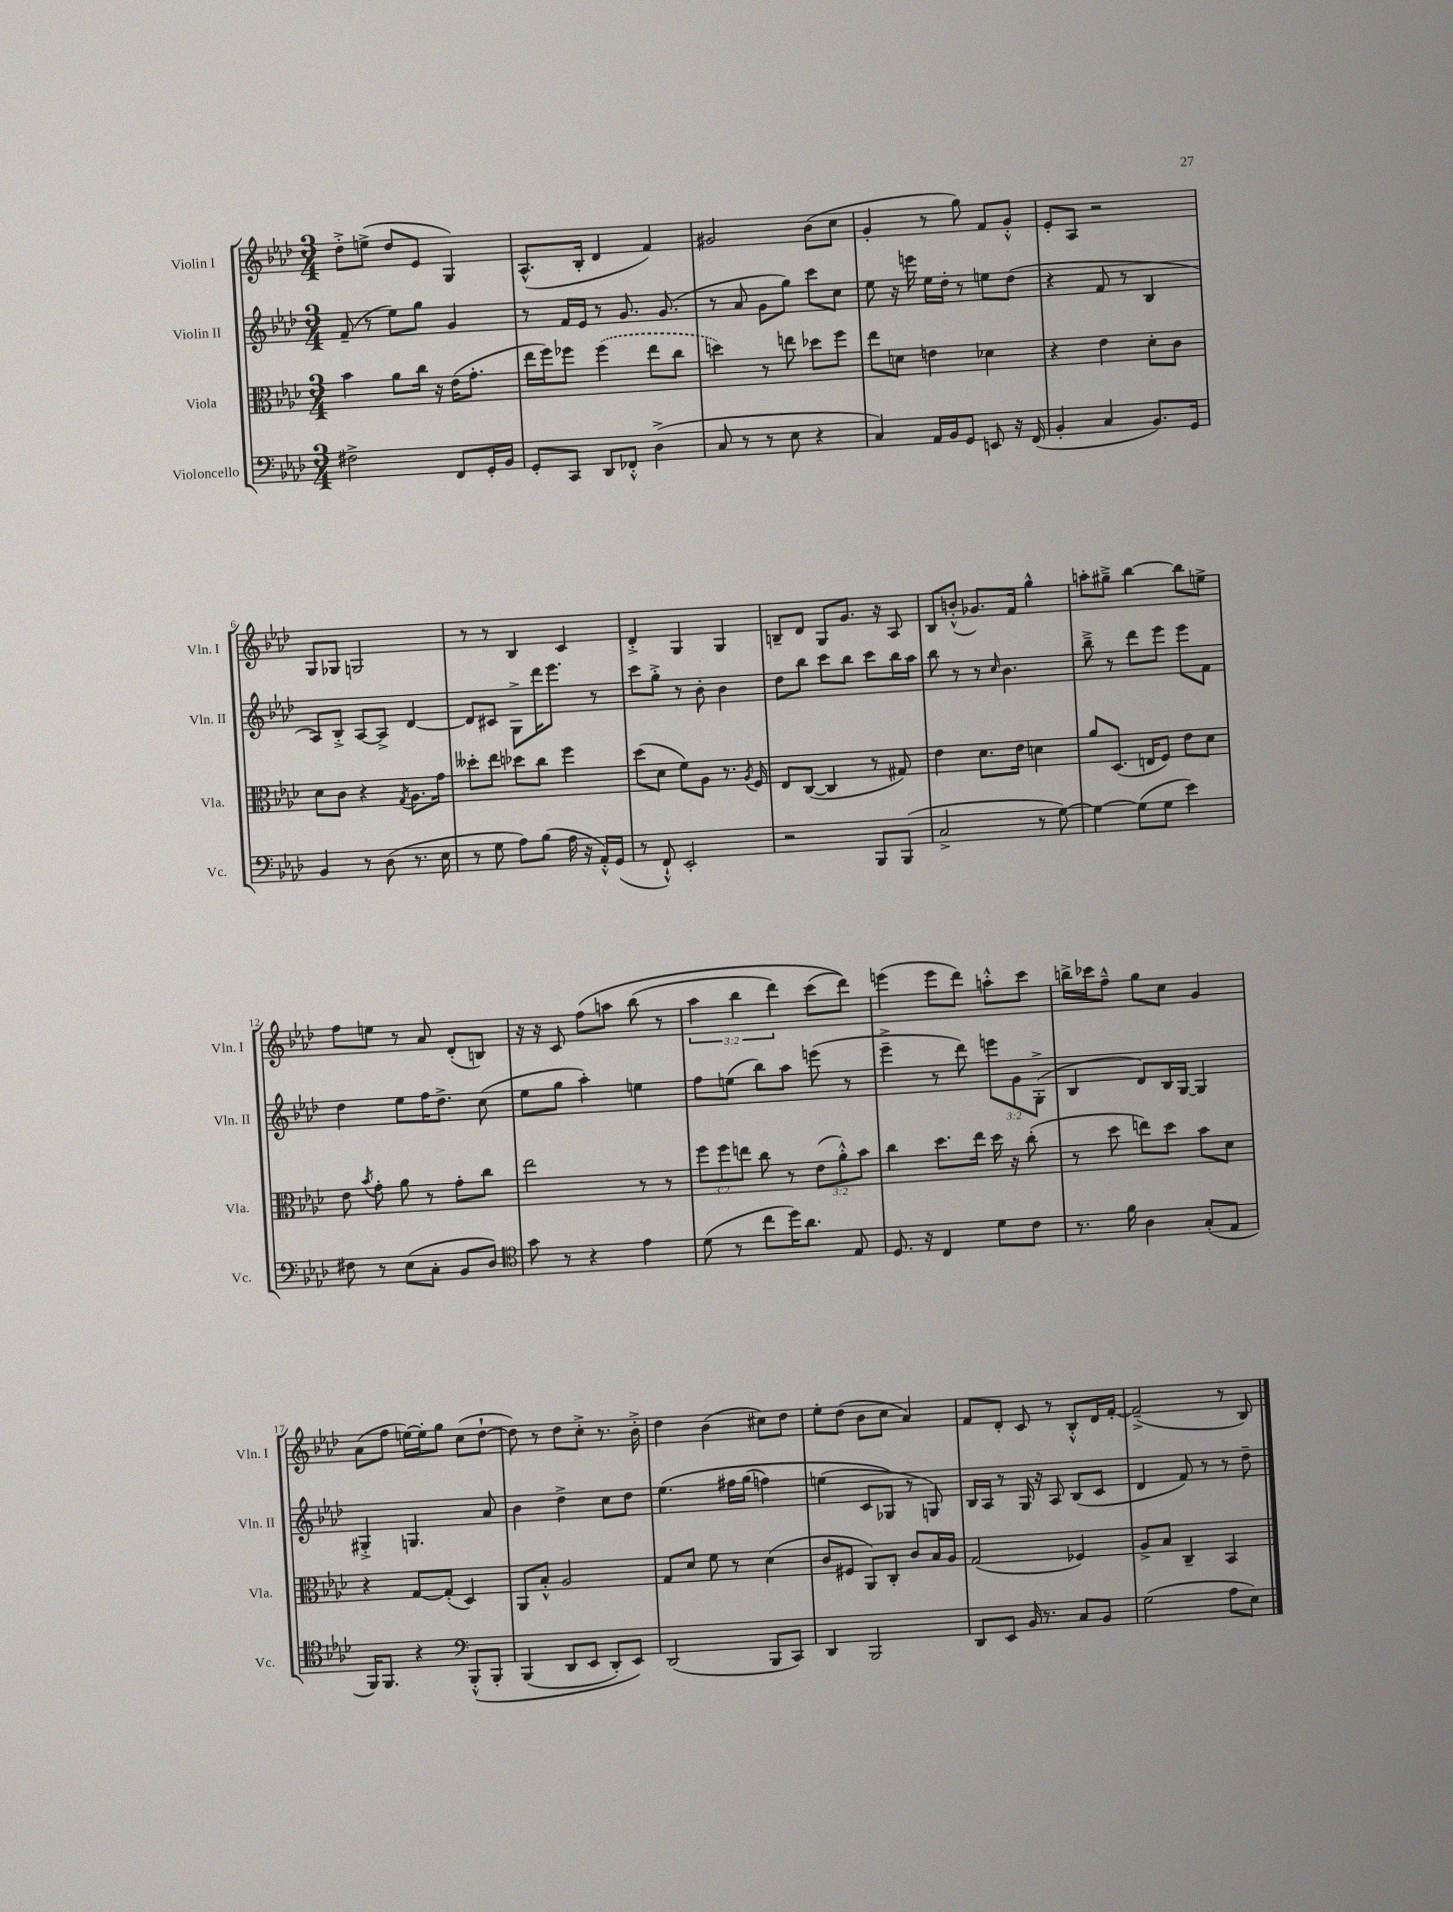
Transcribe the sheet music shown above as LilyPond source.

<<
\new StaffGroup <<
\new Staff = "s0" \with { instrumentName = "Violin I" shortInstrumentName = "Vln. I" } {
    \clef treble \key aes \major \numericTimeSignature \time 3/4 \override Staff.TupletNumber.text = #tuplet-number::calc-fraction-text
    \autoBeamOff des''8[-.-> e''8]->( des''8[ ees'8] g4) |
    aes8.[-^( bes16]-. des'4 f'4) |
    gis'2 bes'8[( c''8] |
    g'4-. r8 g''8) f'8[ g'8]-.-^ |
    ees'8[-. aes8] r2 |
    g8[ ges8] g2 |
    r8 r8 bes4 c'4 |
    des'4-.-> g4 g4 |
    b8[-- des'8] g8[ g'8.] r16 aes8 |
    bes8[ b'8]-.-^( ges'8.[) f'16] g''4-^ |
    a''8[-. gis''8]---> bes''4~ bes''8[ e''8]-> |
    f''8[ e''8] r8 aes'8 des'8[-.( b8]) |
    r16 r16 c'8 f''8[\( a''8] bes''8( r8 |
    \tuplet 3/2 { aes''4 bes''4 des'''4) } c'''8[( des'''8])\) |
    e'''4( e'''8[ des'''8]) a''8[-.-^ c'''8] |
    b''16[-> ces'''16 f''8]---^ g''8[ c''8] g'4 |
    aes'8[( f''8] e''16[~) e''16-. g''8] c''8[( des''8]~-! |
    des''8) r8 des''8[ c''8]-.-> r8. bes'16-.-> |
    des''4 bes'4( cis''8[) des''8] |
    ees''8[-. des''8]( bes'8[ c''8] aes'4) |
    f'8[ des'8]-. c'8 r8 bes8[-.-^ des'16 f'16]~-. |
    f'2--->( r8 bes8) \bar "|." |
}
\new Staff = "s1" \with { instrumentName = "Violin II" shortInstrumentName = "Vln. II" } {
    \clef treble \key aes \major \numericTimeSignature \time 3/4 \override Staff.TupletNumber.text = #tuplet-number::calc-fraction-text
    \autoBeamOff f'8--( r8 ees''8[) g''8] g'4 |
    r8 f'16[ ees'16] r8 g'8. g'8.( |
    r8 aes'8 g'8[ g''8]) c'''8[ c''8] |
    ees''8 r16 e'''16 ees''16[ des''16]-. r8 e''8[ des''8]( |
    r4 f'8 r8 bes4 |
    aes8[) bes8]-.-> aes8[~ aes8]-> des'4~ |
    des'8[ cis'8] g8[-> des'''16 ees'''8.] r8 |
    c'''8[ g''8]-.-> r8 bes'8-. bes'4 |
    des''8[ bes''8] c'''8[ bes''8] c'''8[ bes''16 aes''16] |
    bes''8 r8 r8 \grace { c''16 } bes'4. |
    bes''8---> r8 des'''8[ ees'''8] ees'''8[ f'8] |
    des''4 ees''8[ f''16 des''8.]-> c''8( |
    ees''8[ g''8] aes''4-.) e''4 |
    f''8[ e''8]( bes''8[) aes''8] e'''8( r8 |
    ees'''4---> r8 des'''8) \tuplet 3/2 { e'''8[ g'8 g8]-.->( } |
    bes4 des'8[) bes16 g16]~ g4 |
    gis4-.-> g4. aes'8 |
    bes'4 des''4-> c''8[ des''8] |
    ees''4.\( fis''16[ g''16]( f''4) |
    e''4( c'8[ ges8]\) r8 g8) |
    bes16[ aes16] r8 g16 r16 aes8 bes8[( c'8] |
    des'4 f'8) r8 r8 des''8-- \bar "|." |
}
\new Staff = "s2" \with { instrumentName = "Viola" shortInstrumentName = "Vla." } {
    \clef alto \key aes \major \numericTimeSignature \time 3/4 \override Staff.TupletNumber.text = #tuplet-number::calc-fraction-text
    \autoBeamOff bes'4 aes'8[ c''16] r16 ees'16[( g'8.]-. |
    ees''16[ f''16) fes''8] \once \slurDashed fes''4( ees''8[ c''8] |
    d''4) r8 e''8 des''8[ f''8] |
    ees''8[ d'8] e'4 des'4 |
    r4 ees'4 des'8[-. c'8] |
    des'8[ c'8] r4 \acciaccatura { g8 } aes8.[ g'16] |
    deses''8[-. ees''8] des''8[ c''8] f''4 |
    des''8[( des'8] f'8[) aes8] r8. \acciaccatura { aes8 } f16 |
    ees8[ c8]~( c4 r8 gis8) |
    ees'4 des'8.[ ees'16] d'4 |
    aes'8[ des8.]( e16[ f8]) ees'8[ des'8] |
    ees'8 \acciaccatura { bes'8 } g'8-. aes'8 r8 g'8[-. c''8] |
    ees''2 r8 r8 |
    \tuplet 3/2 { f''8[ f''8 e''8] } c''8 r8 \tuplet 3/2 { ees'8[( aes'8-.-^) bes'8] } |
    c''4 des''8.[ ees''16] des''16 r16 c''8-.( |
    r8 des''8 e''8[) des''8] bes'8[ des'8] |
    r4 g8[~ g8]-.( des4) |
    aes,8[ bes8]-.-^ aes2 |
    g8[ des'8] f'8 r8 des'4( |
    c'8[ fis8] aes,8[) c8]-. c'8[ bes16 aes16] |
    g2( fes4) |
    aes8[-> bes8] c4-- bes,4 \bar "|." |
}
\new Staff = "s3" \with { instrumentName = "Violoncello" shortInstrumentName = "Vc." } {
    \clef bass \key aes \major \numericTimeSignature \time 3/4
    \autoBeamOff fis2-> f,8[ g,16-. bes,16] |
    g,8[-. c,8] des,8[ fes,8]-.-^ des4->( |
    c8 r8 r8 ees8 r4 |
    c4) aes,16[ bes,16 g,8] e,8 r16 f,16( |
    bes,4-. c4 bes,8.[) g,16] |
    bes,4 r8 des8( r8. ees16 |
    r8 g8 aes8[) bes8]( aes16 r16 aes,16[-.-^) g,16]( |
    r8 f,8-!-^) ees,2-. |
    r2 bes,,8[ bes,,8]( |
    c2-> r8 g8~) |
    g4~ g8[( g8] ees'4) |
    fis8 r8 ees8[( c8]-. bes,8[ des8]) |
    \clef tenor g'8 r8 r4 ees'4 |
    des'8( r8 c''8[ des''16) aes'8.] ees8 |
    des8. r16 c4 des'8[ c'8] |
    r8. f'16 aes4 g8[-.( ees8] |
    f,16[) f,8.] r4 \clef bass bes,,8[-.-^\( bes,,8]-. |
    bes,,4( des,8[ ees,8] des,8[-.) ees,8]\) |
    des,2( bes,,8[ c,8]) |
    des,4 bes,,2 |
    des,8[ ees,8] bes,16 r8. c8[ bes,8] |
    g2( aes8[ ees8]) \bar "|." |
}
>>
>>
